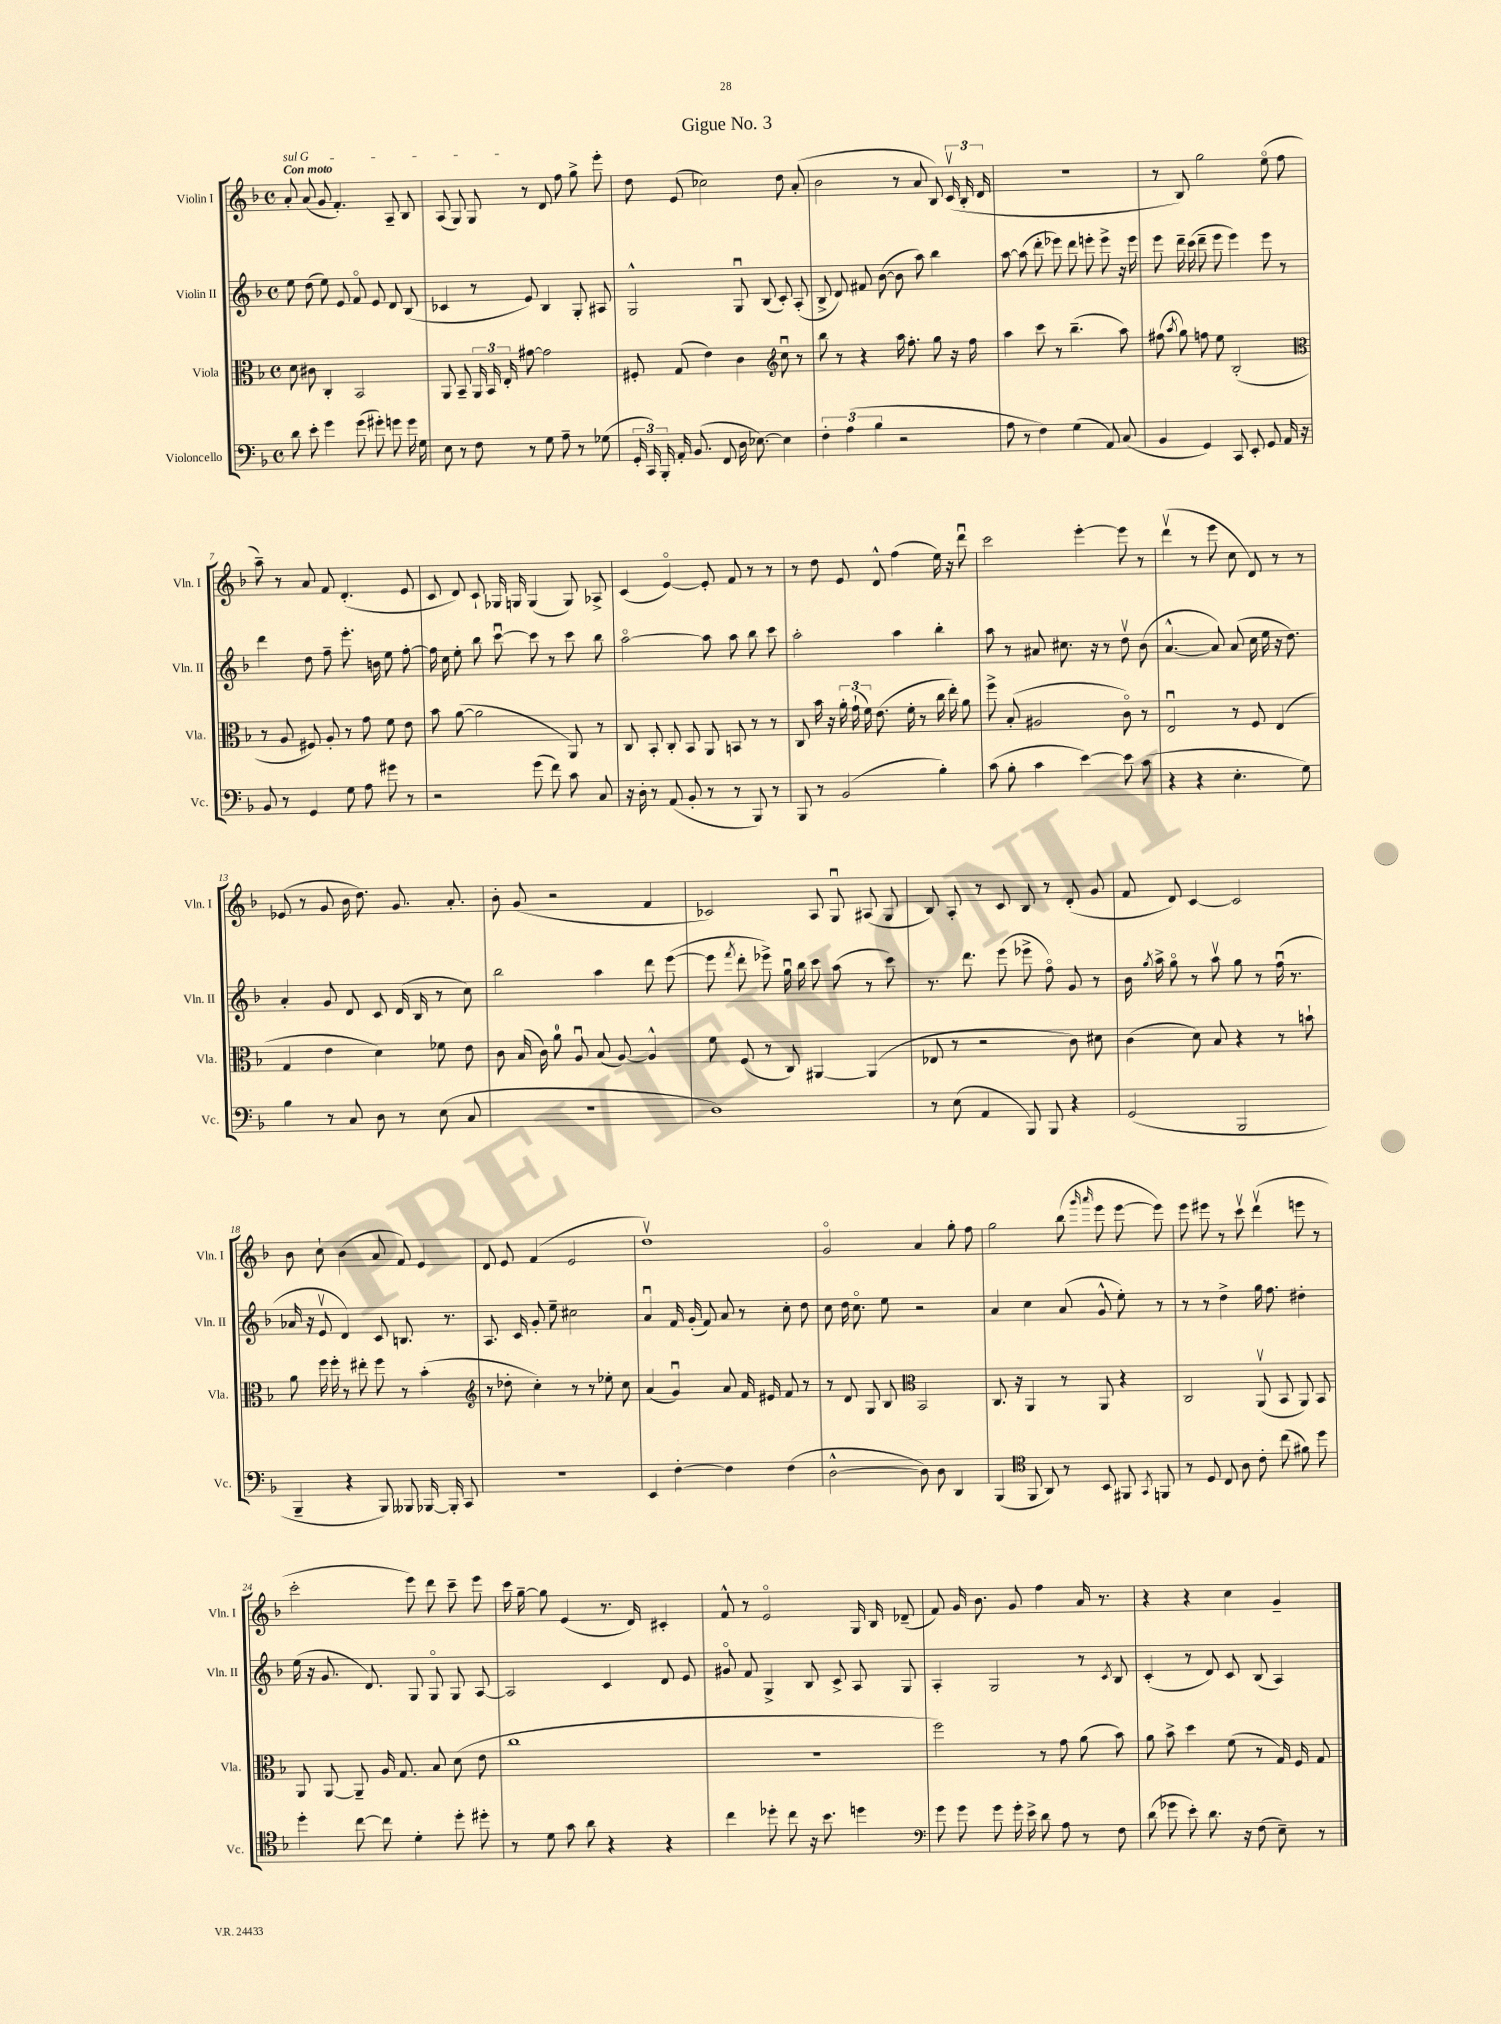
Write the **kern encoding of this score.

**kern	**kern	**kern	**kern
*part4	*part3	*part2	*part1
*staff4	*staff3	*staff2	*staff1
*I"Violoncello	*I"Viola	*I"Violin II	*I"Violin I
*I'Vc.	*I'Vla.	*I'Vln. II	*I'Vln. I
*clefF4	*clefC3	*clefG2	*clefG2
*k[b-]	*k[b-]	*k[b-]	*k[b-]
*M4/4	*M4/4	*M4/4	*M4/4
*met(c)	*met(c)	*met(c)	*met(c)
=1	=1	=1	=1
!	!	!	!LO:TX:a:B:t=Con moto
!	!	!	!LO:TX:a:i:t=sul G
8d\	8d\	8ee\	8a'/
8e'\	8c#X\	(8dd\	(8a/
4g\	4C'/	8ee\)	8g/
.	.	8e/	4.f'/)
(8g\	2BB-/	8f/	.
8g#X'\)	.	8e/	.
8gn\	.	8d/	8A~/
16g\	.	(8B-/	8B-/
16G\	.	.	.
=2	=2	=2	=2
8E\	8AA/	4c-X/	(8A/
8r	8BB-~/	.	8G/)
8F\	24AA/	8r	8G/
.	24BB-/	.	.
.	24E'/	.	.
8r	[8g#X\	8e/)	8r
8G\	2g#\]	4B-/	8d/
8A~\	.	.	8ff\
8r	.	8G'/	8gg^\
(8G-X\	.	8A#X/	8eee'\
=3	=3	=3	=3
24GG'/	8F#X'/	2G^^/	8dd\
24CC/)	.	.	.
24BBB-'/	.	.	.
16AA'/	(8G/	.	(8e/
(8.BB-/	.	.	.
.	4e\)	.	2cc-X\)
8FF/	.	.	.
16D\	4c\	8Gu/	.
[8.E-X\)	.	.	.
.	.	(8B-/	.
*	*clefG2	*	*
4E-\]	8ccu\	8c'/)	8dd\
.	8r	(8A'/	(8a'/
=4	=4	=4	=4
6F'\	8bb-\	8B-^/	2b-\
.	8r	8d/)	.
(6A\	.	.	.
.	4r	8f#X/	.
6B-\	.	.	.
.	.	([8b-\	.
2r	16aa\	8b-\]	8r
.	8.ff'\	.	.
.	.	8aa\)	8a/
.	8gg\	4bb-\	8B-/)
.	16r	.	(24cv/
.	.	.	24B-'/
.	16ff\	.	.
.	.	.	24d/
=5	=5	=5	=5
8A\	4aa\	[8aa\	1r
8r	.	(8aa\]	.
4F\)	8ccc\	8ddd'\	.
.	8r	8eee-X\)	.
(4G\	(4.bb-~\	8ddd\	.
.	.	8eeen'\	.
8AA/)	.	8eee^\	.
(8C/	8aa\)	16r	.
.	.	16eee\	.
=6	=6	=6	=6
4BB-/	(8ff#X\	8eee\	8r
.	8qaa/	.	.
.	8gg\)	16ddd~\	8B-/)
.	.	(16ccc\	.
4GG/)	8ffn\	8ddd~\	2gg\
.	8ee\	8eee\	.
8CC/	(2B-'/	4eee\)	.
8EE'/	.	.	.
8GG/	.	8eee\	(8ee\
16AA/	.	8r	8ff\
16r	.	.	.
!!LO:LB:g=z
=7	=7	=7	=7
*	*clefC3	*	*
8BB-/	8r	4ddd\	8aa~\)
8r	8A/	.	8r
4GG/	8F#X/)	8dd\	8a/
.	8A'/	8ff~\	8f/
8G\	8r	8.eee'\	(4.d'/
8A\	8g\	.	.
.	.	16bn\	.
8g#X\	8f\	8ee\	.
8r	8e\	[8ff'\	8e/
=8	=8	=8	=8
2r	8b-\	16ff\]	8c/
.	.	16cc\	.
.	([8a\	8ee'\	8d/)
.	2a\]	8bb-\	8c`/
.	.	[8cccu\	16G-X/
.	.	.	16Gn/
(8g\	.	8ccc\]	(4G/
8f\)	.	8r	.
8c\	8AA/)	8ccc\	8G/)
8C/	8r	8bb-\	8A-X^/
=9	=9	=9	=9
16r	8C/	[2aa\	(4c/
16D'\	.	.	.
8r	8BB-'/	.	.
(8AA/	8C'/	.	[4e/)
8BB-'/	8BB-/	.	.
8r	8AA/	8aa\]	8e'/]
8r	8BBn/	8aa\	8f/
8BBB-/)	8r	8bb-\	8r
8r	8r	8ccc\	8r
=10	=10	=10	=10
8BBB-/	8C/	2aa'\	8r
8r	16b-\	.	8dd\
.	16r	.	.
(2BB-/	24a'\	.	8e/
.	(24g`\	.	.
.	24f\)	.	.
.	(8.e\	.	8d^^/
.	.	4aa\	(4ff\
.	16f'\	.	.
.	8r	.	.
4B-'\)	16cc\	4bb-'\	16ee\)
.	16ee'\)	.	16r
.	8a\	.	8dddu\
=11	=11	=11	=11
(8c\	8ff^\	8aa\	2ccc\
8B-'\	(8B-'/	8r	.
4c\	2A#X/	8a#X/	.
.	.	8.cc#X\	.
[4e\)	.	.	[4eee'\
.	.	16r	.
.	.	8r	.
8e\]	8c\)	8ddv\	8eee\]
(8c\	8r	(8b-\	8r
=12	=12	=12	=12
4r	2Eu/	[4.a^^/	(4dddv\
4r	.	.	8r
.	.	8a/])	8eee\
4.E'\	8r	(8a/	8cc\
.	8F/	16cc\	8d/)
.	.	16ee\	.
.	(4E/	16r	8r
.	.	8.dd\)	.
8G\)	.	.	8r
!!LO:LB:g=z
=13	=13	=13	=13
4B-\	4G/	4a'/	(8e-X/
.	.	.	8r
8r	4e\	8g/	8g/
8C/	.	8d/	16b-\
.	.	.	8.dd\)
8D\	4d\)	8c/	.
8r	.	(16d/	8.g/
.	.	16B-/	.
(8E\	8f-X\	8r	.
.	.	.	8.a'/
8C/	8e\	8cc\)	.
=14	=14	=14	=14
1r	8c\	2bb-\	8b-'\
.	(16B-/	.	(8g/
.	16c\)	.	.
.	8a\	.	2r
.	8Au/	.	.
.	(8B-/	4aa\	.
.	[8A/)	.	.
.	4A^^/]	8ddd\	4f/
.	.	([8eee\	.
=15	=15	=15	=15
1D)	8f\	8eee\]	2c-X/)
.	.	8qfff/	.
.	(8F/	8ddd'\	.
.	8r	8eee-X^\)	.
.	8C/)	16ggu\	.
.	.	16bb-\	.
.	[4AA#X/	8ccc\	8A/
.	.	(8aa\	8Gu/
.	(4AA#/]	8r	(8A#X/
.	.	8ccc\)	8G/
=16	=16	=16	=16
8r	8E-X/	8.r	8B-/)
(8E\	8r	.	8A'/
.	.	8.ddd\	.
4AA/	2r	.	8r
.	.	(8eee\	8c/
8BBB-/)	.	8eee-X^\	8B-/
8BBB-/	.	8ff\)	8r
4r	8c\)	8g/	(8d'/
.	8d#X\	8r	8g/
=17	=17	=17	=17
(2GG/	(4c\	16b-\	8f/
.	.	8qgg/	.
.	.	16aa^\	.
.	.	8gg\	8d/)
.	8d\)	8r	[4c/
.	8B-/	8aav\	.
2BBB-/	4r	8gg\	2c/]
.	.	8r	.
.	8r	(16ffu\	.
.	.	8.r	.
.	8bn`\	.	.
!!LO:LB:g=z
=18	=18	=18	=18
4BBB-~/	8a\	16a-X/	8b-\
.	.	16r	.
.	16ff\	8ev/	8cc`\
.	16ff'\	.	.
4r	8r	4d/)	(4b-\
.	8ee#X'\	.	.
8BBB-/)	8ff\	8c/	8a/
8BBB--X/	8r	8.Bn/	8f/)
[16BBB-X/	(4b-'\	.	4e/
16BBB-'/]	.	8.r	.
8CC/	.	.	.
=19	=19	=19	=19
*	*clefG2	*	*
1r	8r	8.A/	8d/
.	8dd-X'\	.	8e/
.	.	16c/	.
.	4cc'\)	8g'/	(4f/
.	.	8ee~\	.
.	8r	2cc#X\	2e/
.	8r	.	.
.	8ee-X'\	.	.
.	8cc\	.	.
=20	=20	=20	=20
4EE/	(4a/	4au/	1ddv)
[4F'\	4gu/)	16f/	.
.	.	(16g'/	.
.	.	8f/)	.
4F\]	8a/	8a/	.
.	16f/	8r	.
.	16e#X/	.	.
(4F\	8f/	8cc'\	.
.	8r	8dd\	.
=21	=21	=21	=21
[2D^^\	8r	8cc\	2g/
.	8d/	16dd\	.
.	.	8.cc\	.
.	8G/	.	.
.	8B-/	8ee\	.
*	*clefC3	*	*
8D\])	2BB-/	2r	4a/
8D\	.	.	.
4DD/	.	.	8gg'\
.	.	.	8ff\
=22	=22	=22	=22
(4BBB-/	8.C/	4a/	2gg\
.	16r	.	.
*clefC4	*	*	*
8FF/	4AA/	4cc\	.
8AA/)	.	.	.
8r	8r	(8a/	(8bb-\
.	.	.	16qqggg/
.	.	.	16qqaaa/
8BB-/	8AA/	8g^^/	8eee\
8FF#X/	4r	8ee'\)	[8eee\
8qGG/	.	.	.
8FFn/	.	8r	8eee\])
=23	=23	=23	=23
8r	2C/	8r	8eee\
8D/	.	8r	8eee#X\
8C/	.	4dd^\	8r
8A\	.	.	8cccv\
8c'\	(8AAv/	16gg\	(4dddv\
.	.	8.ff\	.
(8cc\	8BB-/	.	.
8f#X\)	8AA/)	4dd#X'\	8eeen\
8dd\	8BB-/	.	8r
!!LO:LB:g=z
=24	=24	=24	=24
4dd'\	8AA/	(16ee\	2ccc'\
.	.	16r	.
.	[8AA/	8.g/	.
[8cc\	8AA~/]	.	.
.	.	8.d/)	.
8cc\]	16A/	.	.
.	8.G/	.	.
4d'\	.	8G/	8eee\)
.	8B-/	8G/	8ddd\
8dd'\	(8d\	8G/	8ccc~\
8dd#X'\	8e\	[8A/	8eee\
=25	=25	=25	=25
8r	1cc	2A/]	16ccc\
.	.	.	[16gg~\
8d\	.	.	8gg\]
8g\	.	.	(4e/
8a\	.	.	.
4r	.	4c/	8.r
.	.	.	16d/)
4r	.	8d/	4c#X'/
.	.	8e/	.
=26	=26	=26	=26
4cc\	1r	8g#X/	8f^^/
.	.	8f/	8r
8dd-X'\	.	4G^/	2e/
8cc\	.	.	.
16r	.	8B-/	.
8.b-\	.	.	.
.	.	8c^/	.
4ddn\	.	8A/	16G/
.	.	.	16B-/
.	.	8G/	(8d-X~/
=27	=27	=27	=27
*clefF4	*	*	*
8g\	2ff\)	4A'/	8f/)
8g\	.	.	16g/
.	.	.	8.b-\
8g\	.	2G/	.
16g'\	.	.	8g/
16e^\	.	.	.
8d\	8r	.	4ff\
8A\	8g\	.	.
8r	(8a\	8r	16a/
.	.	.	8.r
.	.	8qc/	.
8F\	8b-\)	8B-/	.
=28	=28	=28	=28
(8d\	8a\	(4c'/	4r
8g-X\	8b-^\	.	.
8e'\)	4dd\	8r	4r
8.d\	.	8d/)	.
.	(8f\	8c/	4cc\
16r	.	.	.
(8F\	8r	(8B-/	.
8E~\)	16G/)	4A/)	4g~/
.	16F/	.	.
8r	8G/	.	.
==	==	==	==
*-	*-	*-	*-
